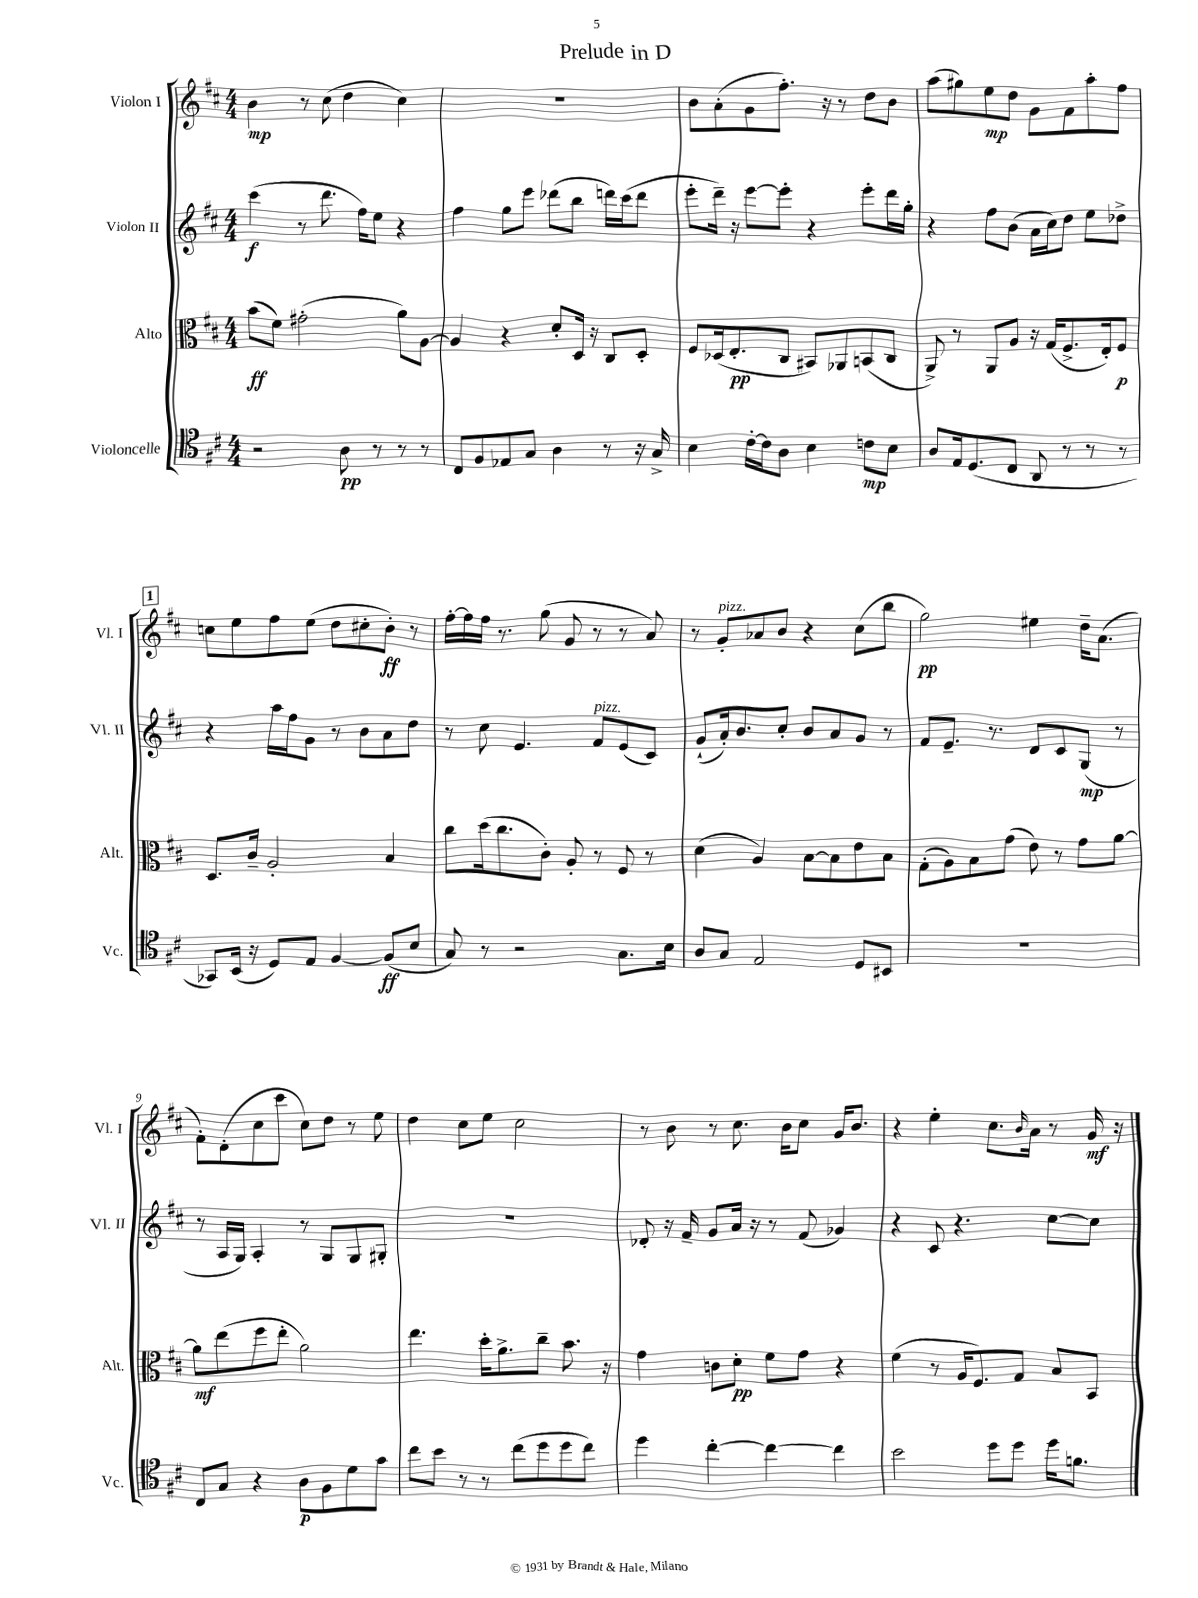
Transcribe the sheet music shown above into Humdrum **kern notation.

**kern	**kern	**kern	**kern
*staff4	*staff3	*staff2	*staff1
*clefC4	*clefC3	*clefG2	*clefG2
*k[f#c#]	*k[f#c#]	*k[f#c#]	*k[f#c#]
*M4/4	*M4/4	*M4/4	*M4/4
2r	(8b	(4ccc#	4b
.	8f#)	.	.
.	(2g#'	8r	8r
.	.	8.ddd	(8cc#
8A	.	.	4dd
.	.	16ff#)	.
8r	.	8ee	.
8r	8a)	4r	4cc#)
8r	[8A	.	.
=	=	=	=
8C#	4A]	4ff#	1r
8F#	.	.	.
8E-	4r	8gg	.
8G	.	8eee	.
4A	8d'	(8ddd-	.
.	16D	8bb	.
.	16r	.	.
8r	8C#	16ddd)	.
.	.	(16ccc#	.
16r	8D'	8ddd	.
16G^	.	.	.
=	=	=	=
4B	8F#	8eee'	8b
.	(16D-	16ddd~)	(8a'
.	8.E'	16r	.
[16c#'	.	[8eee	8g
16c#]	.	.	.
8A	8C#	8eee']	8.ff#')
4B	8BB#)	4r	.
.	.	.	16r
.	8AA-	.	8r
8c	(8BB	8eee'	8dd
8B	8C#	16ddd	8b
.	.	16gg'	.
=	=	=	=
8A	8AA^)	4r	(8aa
16E	8r	.	8gg#)
(8.D	.	.	.
.	8AA	8ff#	8ee
8C#	8A	(8b	8dd
8AA	16r	16a	8g
.	(16G	16cc#)	.
8r	8.F#^	8dd	8f#
8r	.	8ee	8aa'
.	16E')	.	.
8r	8F#	8dd-^	8ff#
=	=	=	=
8GG-)	8.D	4r	8cc
(16BB	.	.	8ee
16r	16c#~	.	.
8D)	2A'	16aa	8ff#
.	.	16ff#	.
8E	.	8g	(8ee
[4F#	.	8r	8dd
.	.	8b	8cc#'
(8F#]	4B	8a	8b')
8B	.	8dd	8r
=	=	=	=
8G)	8cc#	8r	[16ff#'
.	.	.	16ff#]
8r	(16dd	8cc#	16ff#
.	8.cc#	.	8.r
2r	.	4.e	.
.	8c#')	.	(8gg
.	8A'	.	8g
.	8r	8f#	8r
8.G	8F#	(8e	8r
.	8r	8c#)	8a)
16B	.	.	.
=	=	=	=
8A	(4d	(8g`	8r
8G	.	16a')	8g'
.	.	8.b	.
2E	4A)	.	8a-
.	.	8cc#'	8b
.	[8B	8b	4r
.	8B]	8a	.
8D	8e	8g	(8cc#
8BB#	8B	8r	8bb
=	=	=	=
1r	(8G'	8f#	2gg)
.	8A)	8.e~	.
.	8B	.	.
.	.	8.r	.
.	(8g	.	.
.	8e)	8d	4ee#
.	8r	8c#	.
.	8g	(8G	16dd~
.	.	.	(8.a
.	[8a	8r	.
=	=	=	=
8C#	8a]	8r	8f#')
8G	(8ee	16A	(8d'
.	.	16G)	.
4r	8ff#	4A'	8cc#
.	8ee'	.	8ccc#
8A	2a)	8r	8cc#)
8F#	.	8G	8dd
8d	.	8G	8r
8g	.	8G#'	8ee
=	=	=	=
8cc#	4.ee	1r	4dd
8b	.	.	.
8r	.	.	8cc#
8r	16dd'	.	8ee
.	8.a^	.	.
(8cc#	.	.	2cc#
8dd	8cc#~	.	.
8dd	8.b	.	.
8cc#)	.	.	.
.	16r	.	.
=	=	=	=
4dd	4g	8d-'	8r
.	.	16r	8b
.	.	16f#~	.
[4cc#'	8c	8g	8r
.	8d'	16a	8.cc#
.	.	16r	.
4cc#_	8f#	8r	.
.	.	.	16b
.	8g	(8f#	8cc#
4cc#]	4r	4g-)	16g
.	.	.	8.b
=	=	=	=
2b	(4f#	4r	4r
.	8r	8c#	4ee'
.	16A	4.r	.
.	8.F#)	.	.
8dd	.	.	8.cc#
8dd	8G	.	.
.	.	.	16qqb
.	.	.	16a
16dd	8B	[8cc#	8r
8.f	.	.	.
.	8BB	8cc#]	16g
.	.	.	16r
==	==	==	==
*-	*-	*-	*-
